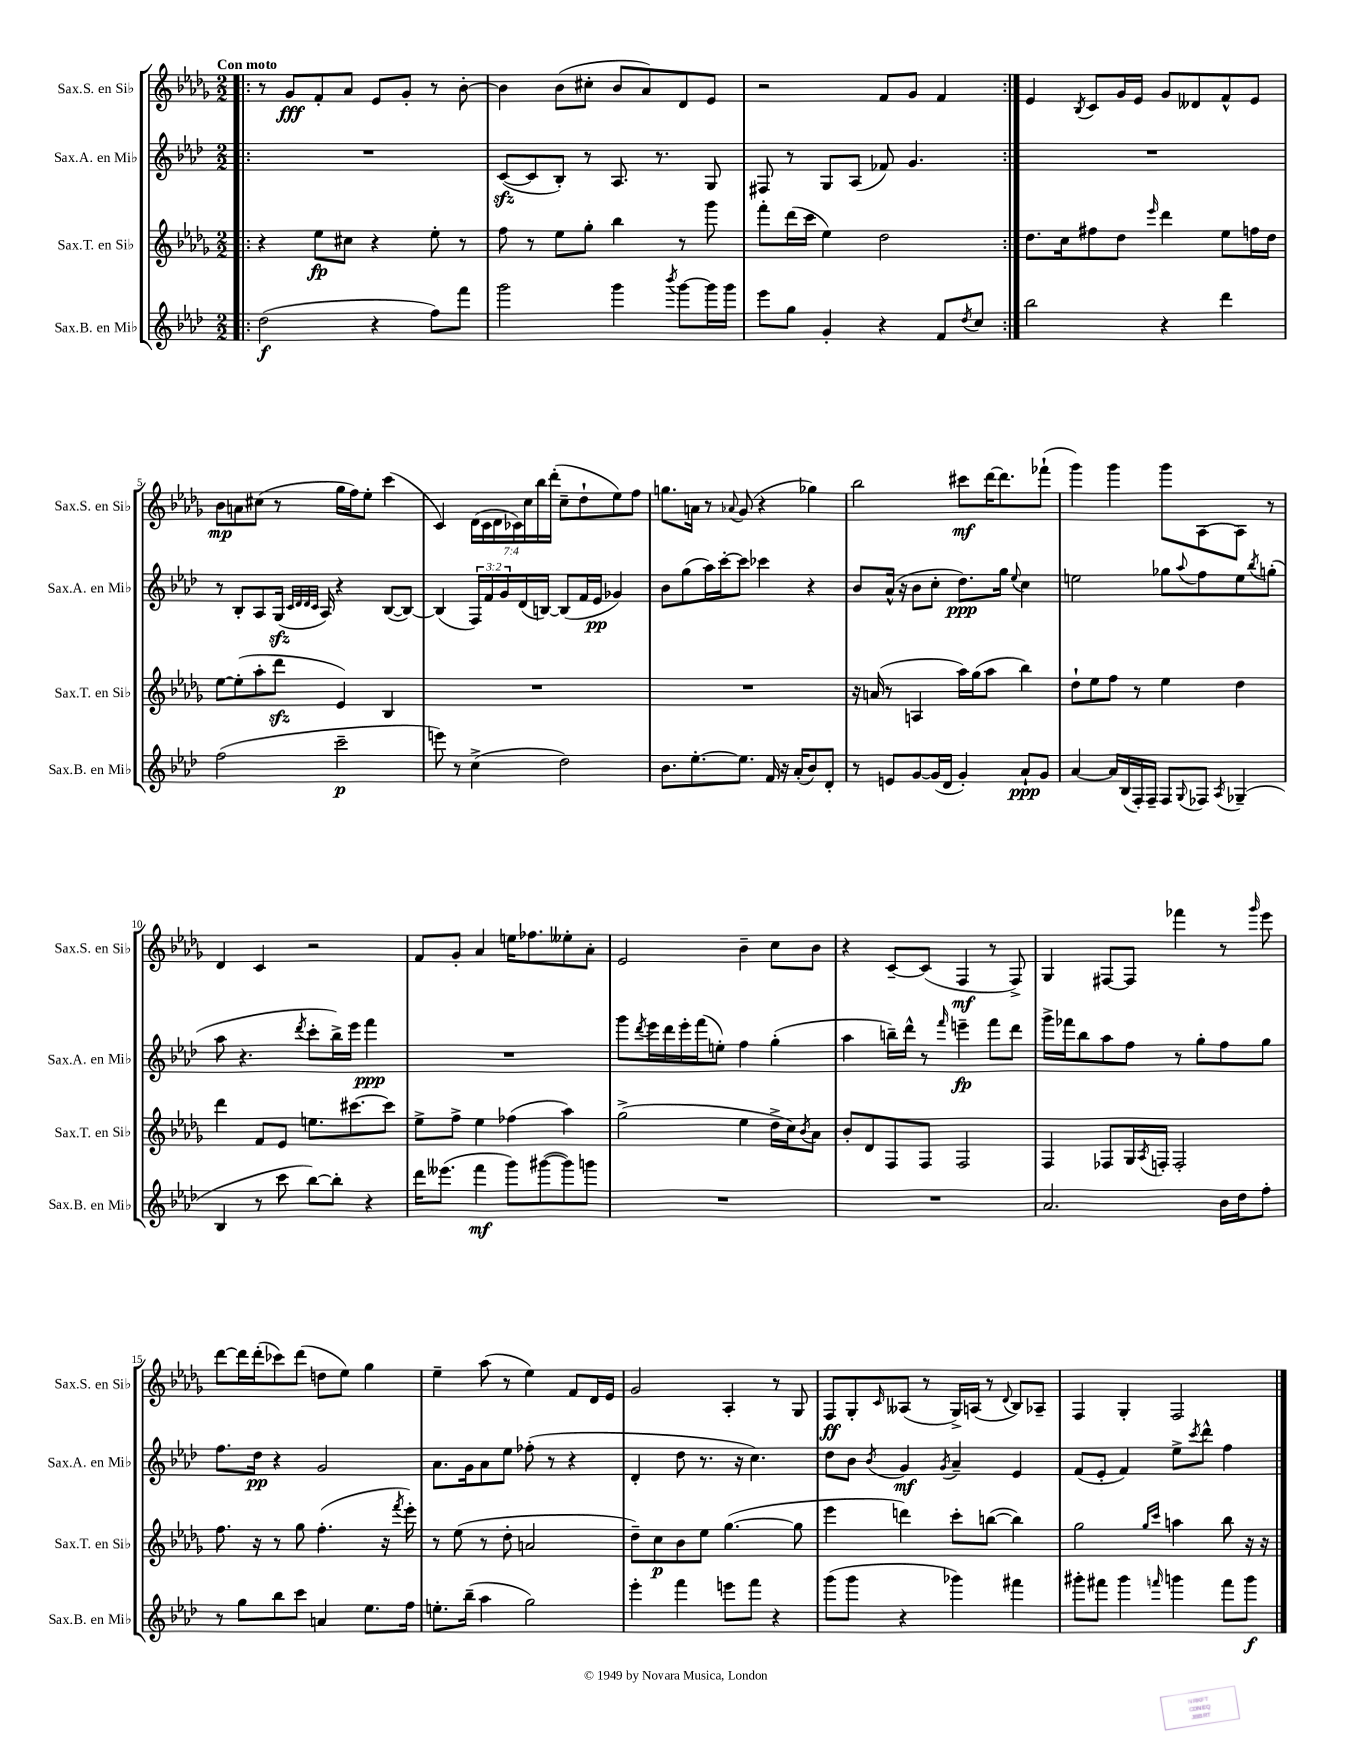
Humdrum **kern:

**kern	**kern	**kern	**kern
*staff4	*staff3	*staff2	*staff1
*clefG2	*clefG2	*clefG2	*clefG2
*k[b-e-a-d-]	*k[b-e-a-d-g-]	*k[b-e-a-d-]	*k[b-e-a-d-g-]
*M2/2	*M2/2	*M2/2	*M2/2
=!|:	=!|:	=!|:	=!|:
(2dd-	4r	1r	8r
.	.	.	8g-
.	8ee-	.	8f'
.	8cc#	.	8a-
4r	4r	.	8e-
.	.	.	8g-'
8ff)	8ee-'	.	8r
8fff	8r	.	[8b-'
=	=	=	=
2ggg	8ff	([8c	4b-]
.	8r	8c]	.
.	8ee-	8B-')	(8b-
.	8gg-'	8r	8cc#'
4ggg	4bb-	8.A-	8b-
.	.	.	8a-)
.	.	8.r	.
8qbbb-	.	.	.
[8ggg	8r	.	8d-
16ggg]	8ggg-	8G	8e-
16ggg	.	.	.
=	=	=	=
8eee-	8fff'	8F#	2r
8gg	(16ddd-	8r	.
.	16ccc	.	.
4g'	4ee-)	8G	.
.	.	(8A-	.
4r	2dd-	8f-)	8f
.	.	4.g	8g-
8f	.	.	4f
8qdd-	.	.	.
8cc	.	.	.
=:|!	=:|!	=:|!	=:|!
2bb-	8.dd-	1r	4e-
.	16cc	.	.
.	.	.	8qB-
.	8ff#	.	8c
.	8dd-	.	16g-
.	.	.	16e-
.	16qqeee-	.	.
4r	4ddd-	.	8g-
.	.	.	8d--
4ddd-	8ee-	.	8f^^
.	16ff	.	8e-
.	16dd-	.	.
=	=	=	=
(2ff	[8ee-	8r	8b-
.	(8ee-']	8B-'	8a
.	8aa-'	8A-	(8cc#
.	8ddd-	(16G	8r
.	.	32qqc	.
.	.	32qqd-	.
.	.	32qqd-	.
.	.	32qqc	.
.	.	16A-)	.
2ccc~	4e-)	4r	16gg-
.	.	.	16ff)
.	.	.	8ee-'
.	4B-	([8B-	(4ccc
.	.	8B-_)	.
=	=	=	=
8eee)	1r	(4B-]	4c)
8r	.	.	.
(4cc^	.	24F)	(28d-
.	.	.	28c
.	.	24f	.
.	.	.	28d-
.	.	24g	.
.	.	.	28c-)
.	.	(16d-	.
.	.	.	28cc
.	.	.	28bb-
.	.	[16B)	.
.	.	.	(28ddd-'
2dd-)	.	(8B]	8cc~
.	.	16f	8dd-`
.	.	16e-	.
.	.	4g-)	8ee-)
.	.	.	8ff
=	=	=	=
8.b-	1r	8b-	8.gg
.	.	(8gg	.
[8.ee-'	.	.	16a
.	.	16aa-)	8r
.	.	[16ccc'	.
.	.	.	8qqa-
8.ee-]	.	8ccc]	(8g-
.	.	4ccc-	4r
16f	.	.	.
16r	.	.	.
(16a-'	.	.	.
8b-)	.	4r	4gg-)
8d-'	.	.	.
=	=	=	=
8r	16r	8b-	2bb-
.	(16a	.	.
8e	8r	(16a-^^	.
.	.	16r	.
[8g	4A	8b-	.
(16g]	.	8cc'	.
16d-	.	.	.
4g')	16aa-)	8.dd-)	8ccc#
.	(16gg-	.	.
.	8aa-	.	[16ddd-
.	.	16gg	8.ddd-]
.	.	8qqee-	.
8a-`	4bb-)	4cc	.
8g	.	.	(8fff-`
=	=	=	=
[4a-	8dd-`	2ee	4ggg-)
.	8ee-	.	.
16a-]	8ff	.	4ggg-
(16B-	.	.	.
16F')	8r	.	.
16F~	.	.	.
8F	4ee-	8gg-	8ggg-
8qqG	.	8qqaa-	.
8F-	.	8ff	[8A-
8qA-	.	.	.
(4G-~	4dd-	8ee	8A-]
.	.	8qbb-	.
.	.	(8gg'	8r
=	=	=	=
4B-	4ddd-	8aa-	4d-
.	.	4.r	.
8r	8f	.	4c
8ccc	8e-	.	.
.	.	8qddd-	.
[8bb-)	8.ee	8ccc'	2r
8bb-']	.	16bb-^)	.
.	[8.ccc#	16eee-	.
4r	.	4fff	.
.	8ccc#]	.	.
=	=	=	=
16ddd-	8ee-^	1r	8f
(8.eee--	.	.	.
.	8ff^	.	8g-'
4fff	4ee-	.	4a-
8ggg)	(4ff-	.	16ee
.	.	.	8.ff-
([8ggg#	.	.	.
8ggg#])	4aa-)	.	8ee--'
8ggg	.	.	8a-'
=	=	=	=
1r	(2gg-^	8ggg	2e-
.	.	8qddd-	.
.	.	16eee-	.
.	.	16ddd-	.
.	.	16eee-'	.
.	.	(16fff	.
.	.	8ee')	.
.	4ee-	4ff	4b-~
.	16dd-^	(4gg'	8cc
.	16cc)	.	.
.	8qb-	.	.
.	8a-	.	8b-
=	=	=	=
1r	8b-'	4aa-	4r
.	8d-	.	.
.	8F	16bb~)	[8c~
.	.	16ddd-^^	.
.	8F	8r	(8c]
.	.	16qqfff	.
.	2F	4eee~	4F
.	.	8fff	8r
.	.	8ddd-	8F^)
=	=	=	=
2.a-	4F	16ggg^	4G-
.	.	16fff-	.
.	.	8bb-	.
.	8F-	8aa-	[8F#
.	16G-	8ff	8F#]
.	8qA-	.	.
.	16F'	.	.
.	2F'	8r	4fff-
.	.	8gg'	.
16b-	.	8ff	8r
16dd-	.	.	.
.	.	.	16qqggg-
8ff'	.	8gg	8eee-
=	=	=	=
8r	8.ff	8.ff	[8ddd-
8gg	.	.	16ddd-]
.	16r	16dd-	(16ddd-'
8bb-	8r	4r	8ccc-)
8ccc	8gg-	.	(8ddd-
4a	(4.ff'	2g	8dd
.	.	.	8ee-)
8.ee-	.	.	4gg-
.	16r	.	.
.	8qfff	.	.
16ff	16eee-')	.	.
=	=	=	=
8.ee'	8r	8.a-	4ee-~
.	(8ee-	.	.
(16bb-~	.	16g	.
4aa-	8r	8a-	(8aa-
.	8dd-'	8ee-	8r
2gg)	2a	(8ff-'	4ee-)
.	.	8r	.
.	.	4r	8f
.	.	.	16d-
.	.	.	16e-
=	=	=	=
4eee-'	8dd-~)	4d-'	2g-
.	8cc	.	.
4fff	8b-	8dd-	.
.	8ee-	8.r	.
8eee	([4.gg-	.	4A-'
.	.	16r	.
8fff	.	4.cc)	.
4r	.	.	8r
.	8gg-]	.	8G-
=	=	=	=
(8ggg	4eee-	8dd-	8F
8ggg	.	8b-	8G-'
.	.	8qb-	16qqc
4r	4ddd)	4g	(8A--
.	.	.	8r
.	.	8qg	.
4ggg-)	8ccc'	4a-~	16G-^)
.	.	.	(16A
.	([8bb	.	8r
.	.	.	8qqd-
4fff#	4bb])	4e-	8B-)
.	.	.	8A-~
=	=	=	=
8ggg#'	2gg-	(8f	4F
8fff#	.	8e-'	.
4ggg#	.	4f)	4G-'
.	16qqgg-	.	.
16qqfff	16qqccc	.	.
4ggg	4aa	8ee-^	2F
.	.	8qccc	.
.	.	8ddd-^^	.
8fff	8bb-	4ff	.
8ggg	16r	.	.
.	16r	.	.
==	==	==	==
*-	*-	*-	*-
